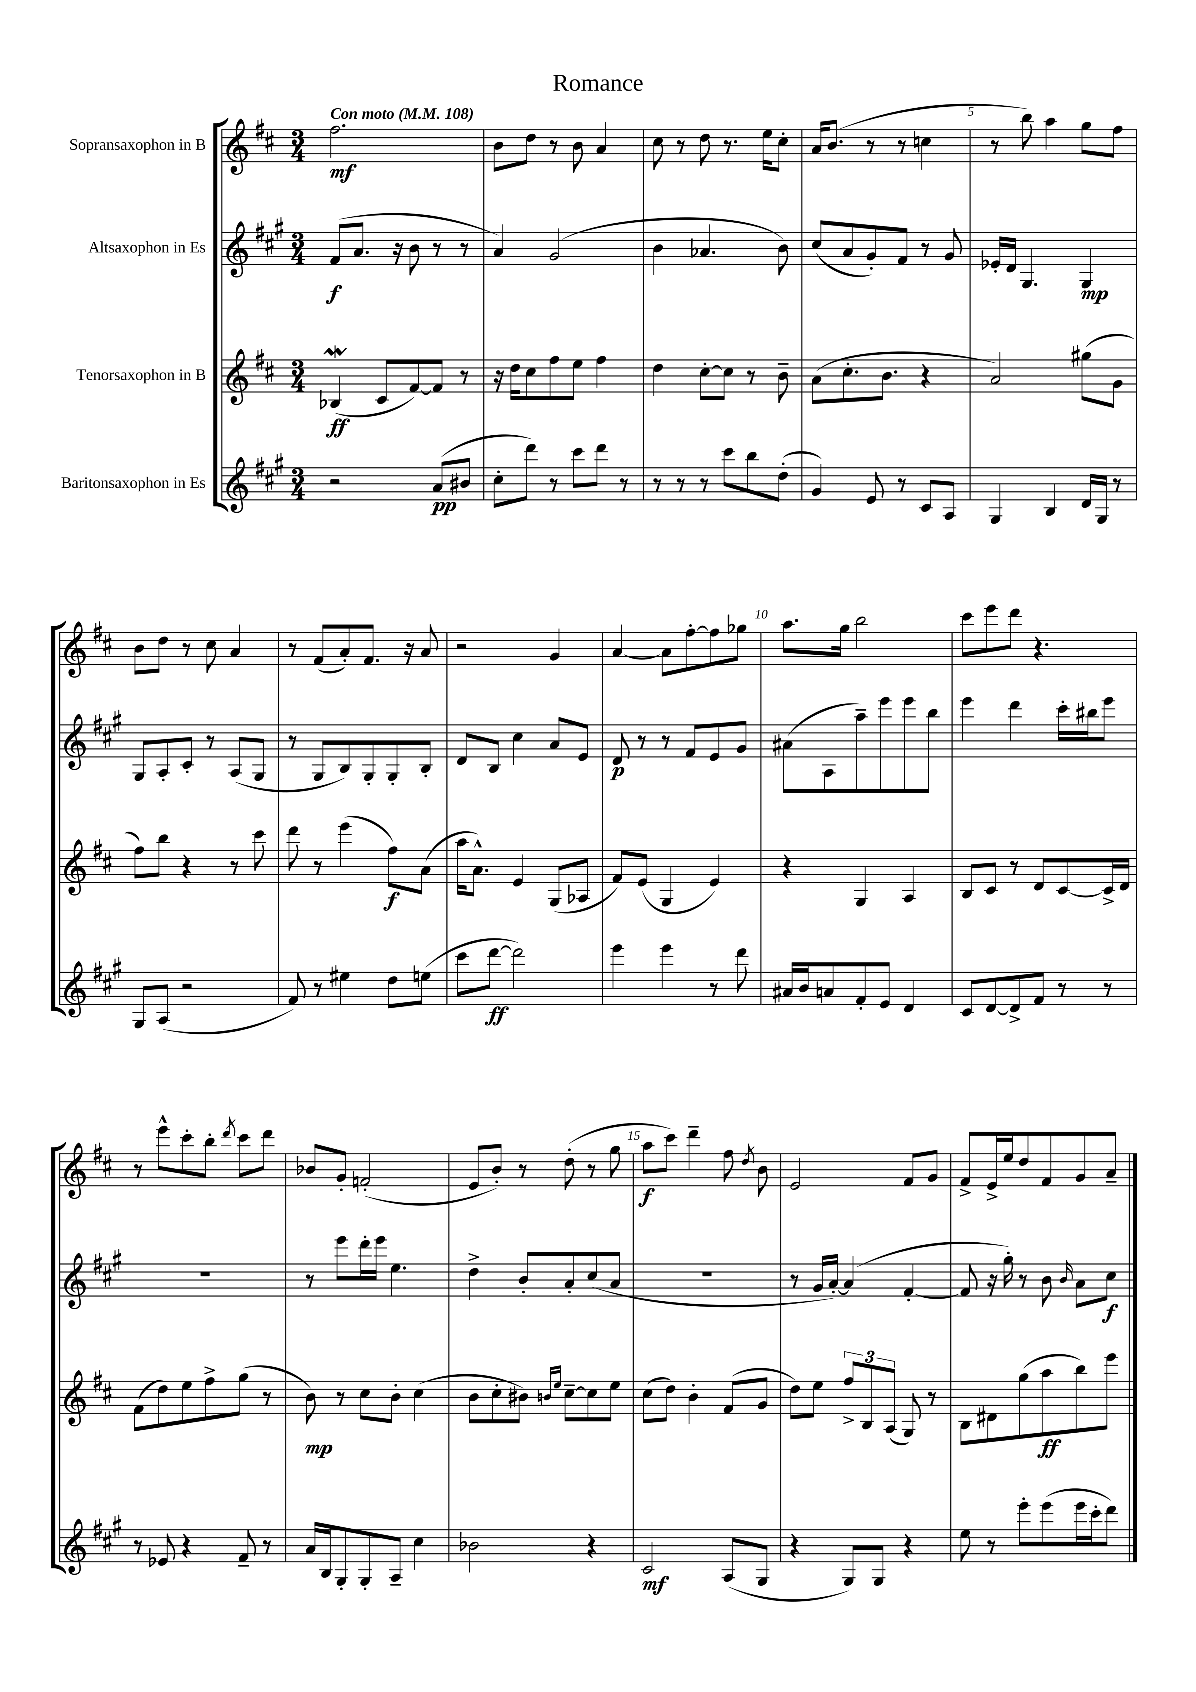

**kern	**kern	**kern	**kern
*staff4	*staff3	*staff2	*staff1
*clefG2	*clefG2	*clefG2	*clefG2
*k[f#c#g#]	*k[f#c#]	*k[f#c#g#]	*k[f#c#]
*M3/4	*M3/4	*M3/4	*M3/4
*MM108	*MM108	*MM108	*MM108
2r	(4B-/	(8f#/L	2.ff#\
.	.	8.a/J	.
.	8c#/L	.	.
.	.	16r	.
.	[8f#/)	8b\	.
(8a/L	8f#/]J	8r	.
8b#/J	8r	8r	.
=	=	=	=
8cc#'\L	16r	4a/)	8b\L
.	16dd\LK	.	.
8ddd\J)	8cc#\	.	8dd\J
8r	8ff#\	(2g#/	8r
8ccc#\L	8ee\J	.	8b\
8ddd\J	4ff#\	.	4a/
8r	.	.	.
=	=	=	=
8r	4dd\	4b\	8cc#\
8r	.	.	8r
8r	[8cc#'\L	4.a-/	8dd\
8ccc#\L	8cc#\]J	.	8.r
8bb\	8r	.	.
.	.	.	16ee\LK
(8dd'\J	8b~\	8b\)	8cc#'\J
=	=	=	=
4g#/)	(8a\L	(8cc#/L	16a/LK
.	.	.	(8.b/J
.	8.cc#'\	8a/	.
8e/	.	8g#'/)	8r
.	8.b\J	.	.
8r	.	8f#/J	8r
8c#/L	4r	8r	4cc\
8A/J	.	8g#/	.
=	=	=	=
4G#/	2a/)	16e-'/LL	8r
.	.	16d/JJ	.
.	.	4.G#/	8bb\)
4B/	.	.	4aa\
16d/LL	(8gg#\L	4G#/	8gg\L
16G#/JJ	.	.	.
8r	8g\J	.	8ff#\J
=	=	=	=
8G#/L	8ff#\L)	8G#/L	8b\L
(8A/J	8bb\J	8A'/	8dd\J
2r	4r	8c#'/J	8r
.	.	8r	8cc#\
.	8r	(8A/L	4a/
.	8ccc#\	8G#/J	.
=	=	=	=
8f#/)	8ddd\	8r	8r
8r	8r	8G#/L	(8f#/L
4ee#\	(4eee\	8B/)	8a'/)
.	.	8G#'/	8.f#/J
8dd\L	8ff#\L)	8G#'/	.
.	.	.	16r
(8ee\J	(8a\J	8B'/J	8a/
=	=	=	=
8ccc#\L	16aa\LK	8d/L	2r
.	8.a^^\J)	.	.
[8ddd\J	.	8B/J	.
2ddd\])	4e/	4cc#\	.
.	(8G/L	8a/L	4g/
.	8A-/J	8e/J	.
=	=	=	=
4eee\	8f#/L)	8d/	[4a/
.	(8e/J	8r	.
4eee\	4G/	8r	8a\]L
.	.	8f#/L	[8ff#'\
8r	4e/)	8e/	8ff#\]
8ddd\	.	8g#/J	8gg-\J
=	=	=	=
16a#/LL	4r	(8a#\L	8.aa\L
16b/J	.	.	.
8a/	.	8A\	.
.	.	.	16gg\Jk
8f#'/	4G/	8aa~\)	2bb\
8e/J	.	8eee\	.
4d/	4A/	8eee\	.
.	.	8bb\J	.
=	=	=	=
8c#/L	8B/L	4eee\	8ccc#\L
[8d/	8c#/J	.	8eee\
8d^/]	8r	4ddd\	8ddd\J
8f#/J	8d/L	.	4.r
8r	[8c#/	16ccc#'\LL	.
.	.	16bb#\J	.
8r	16c#^/]L	8eee\J	.
.	16d/JJ	.	.
=	=	=	=
8r	(8f#\L	2.r	8r
8e-/	8dd\)	.	8eee^^\L
4r	8ee\	.	8ccc#'\
.	8ff#^\	.	8bb'\J
.	.	.	8qddd/
8f#~/	(8gg\J	.	8ccc#\L
8r	8r	.	8ddd\J
=	=	=	=
16a/LL	8b\)	8r	8b-/L
16B/J	.	.	.
8G#'/	8r	8eee\L	8g'/J
8G#'/	8cc#\L	16ddd'\L	(2f'/
.	.	16eee\JJ	.
8A~/J	8b'\J	4.ee\	.
4cc#\	(4cc#\	.	.
=	=	=	=
2b-\	8b\L	4dd^\	8e/L
.	8cc#'\	.	8b'/J)
.	8b#\J)	8b'/L	8r
.	16qqb/LL	.	.
.	16qqee/JJ	.	.
.	[8cc#~\L	8a'/	(8dd'\
4r	8cc#\]	(8cc#/	8r
.	8ee\J	8a/J	8gg\
=	=	=	=
2c#/	(8cc#\L	2.r	8aa\L
.	8dd\J)	.	8ccc#\J)
.	4b'\	.	4ddd~\
(8A/L	(8f#/L	.	8ff#\
.	.	.	8qdd/
8G#/J	8g/J	.	8b\
=	=	=	=
4r	8dd\L)	8r	2e/
.	8ee\J	16g#/LL	.
.	.	[16a'/JJ)	.
8G#/L)	12ff#^/L	(4a/]	.
.	12B/	.	.
8G#/J	.	.	.
.	(12A/J	.	.
4r	8G/)	[4f#'/	8f#/L
.	8r	.	8g/J
=	=	=	=
8ee\	8B\L	8f#/]	8f#^/L
8r	8d#\	16r	16e^/L
.	.	16gg#'\)	16ee/J
8eee'\L	(8gg\	8r	8dd/
(8eee\	8aa\	8b\	8f#/
.	.	16qqb/	.
16eee\L	8bb\)	8a\L	8g/
16ccc#'\J	.	.	.
8ddd\J)	8eee\J	8cc#\J	8a~/J
==	==	==	==
*-	*-	*-	*-
